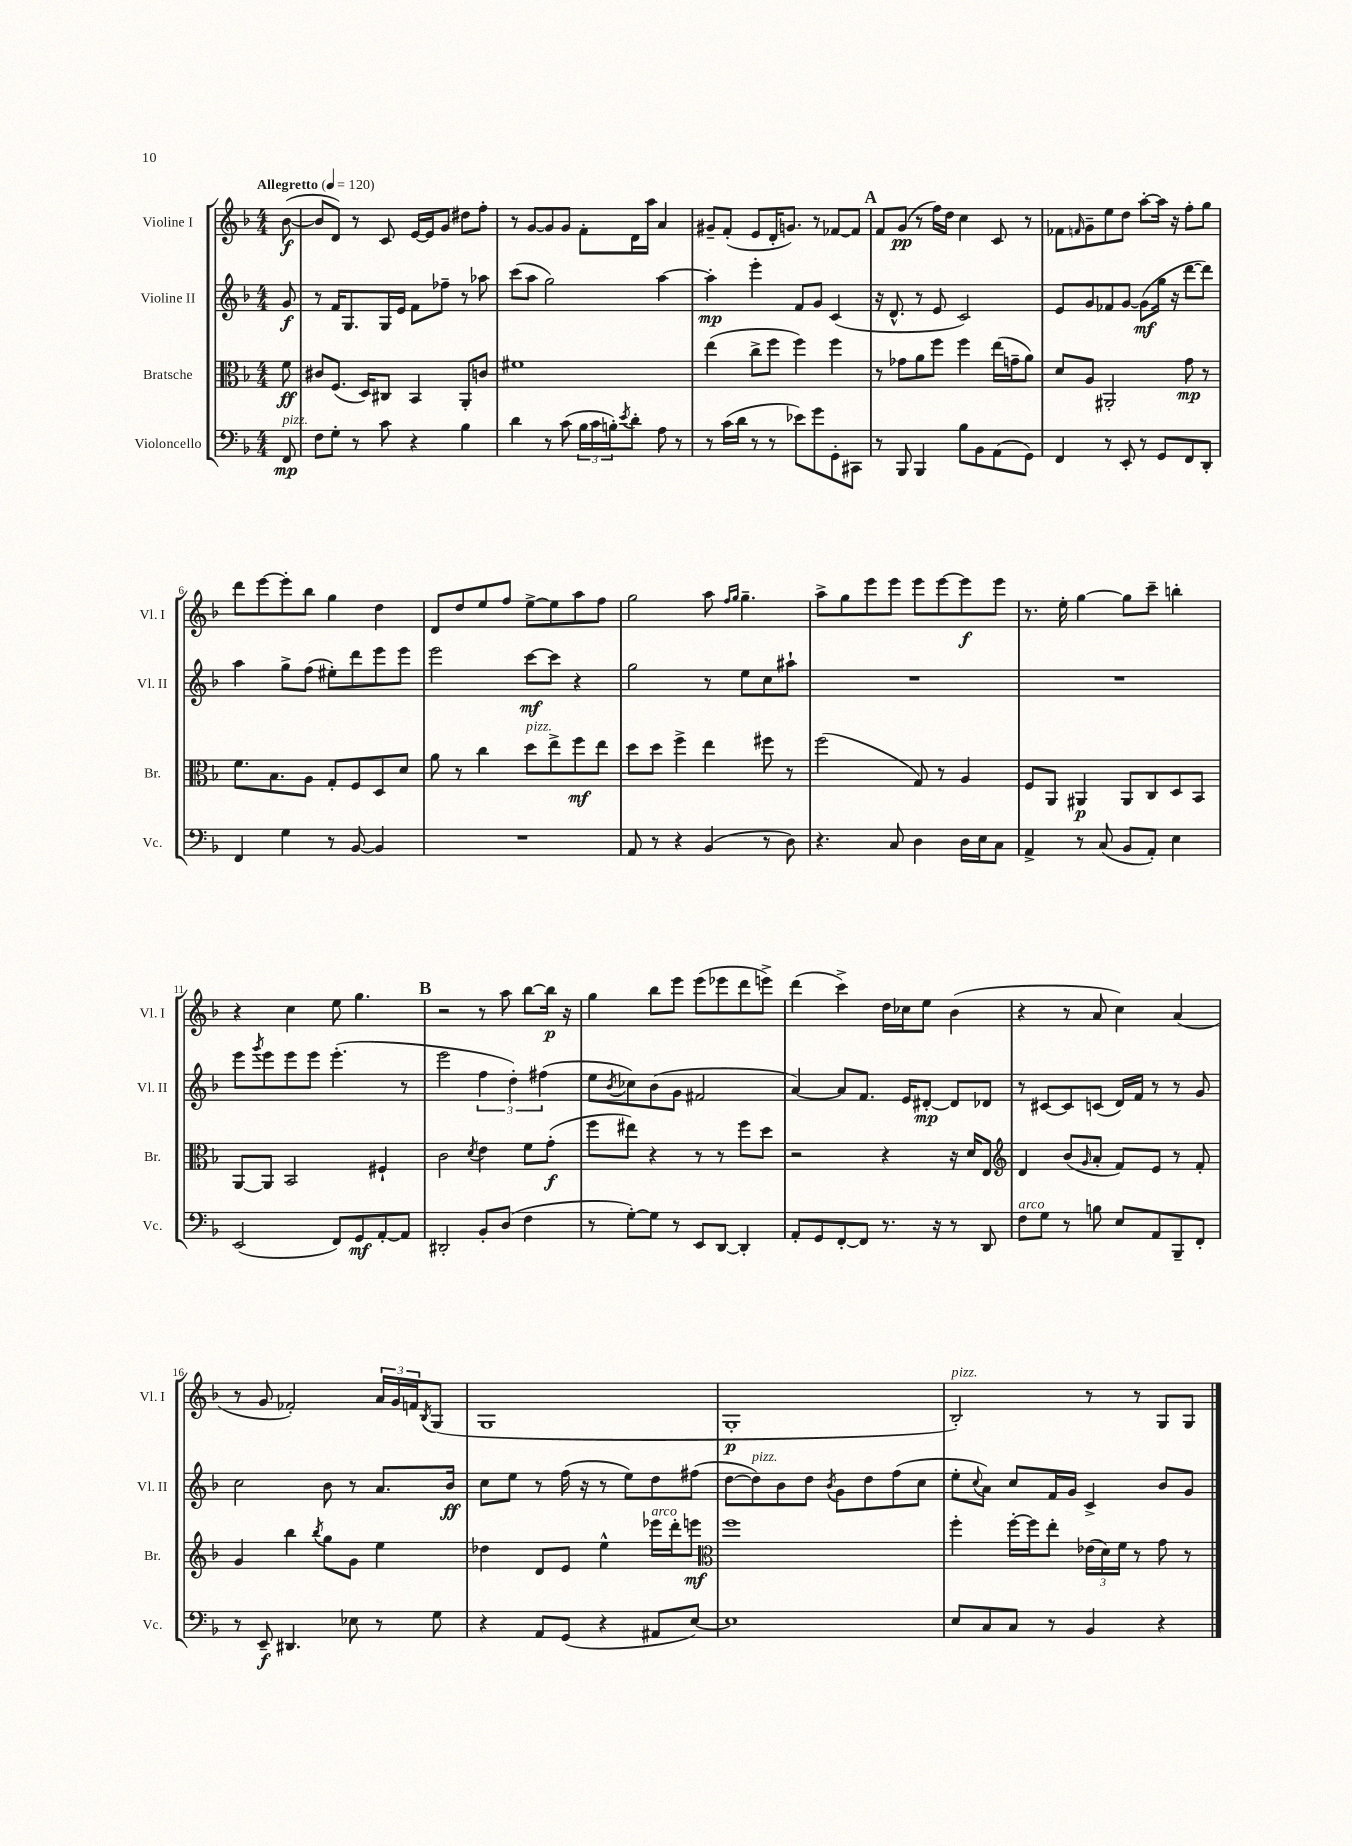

**kern	**kern	**kern	**kern
*staff4	*staff3	*staff2	*staff1
*clefF4	*clefC3	*clefG2	*clefG2
*k[b-]	*k[b-]	*k[b-]	*k[b-]
*M4/4	*M4/4	*M4/4	*M4/4
*MM120	*MM120	*MM120	*MM120
8FF/	8f\	8g/	([8b-\
=	=	=	=
8F\L	8c#/L	8r	8b-/]L
8G'\J	(8.F/J	16f/LK	8d/J)
.	.	8.G/	.
8r	.	.	8r
.	16D/LK)	.	.
8c\	8C#/J	16G/L	8c/
.	.	16e/JJ	.
4r	4BB-/	8f\L	[16e/LL
.	.	.	16e/]J
.	.	8ff-~\J	8g/J
4B-\	8AA'/L	8r	8dd#\L
.	8c/J	8aa-\	8ff'\J
=	=	=	=
4d\	1f#	(8ccc\L	8r
.	.	8aa\J	[8g/L
8r	.	2gg\)	8g/]
(8c\	.	.	8g/J
24B-\LL	.	.	8f'\L
24c\	.	.	.
24B'\J)	.	.	.
8qe/	.	.	.
8d'\J	.	.	16d\L
.	.	.	16aa\JJ
8A\	.	[4aa\	4a/
8r	.	.	.
=	=	=	=
8r	(4ee\	4aa'\]	8g#~/L
(16c\LL	.	.	(8f'/J
16d\JJ	.	.	.
8r	8cc^\L	4eee'\	8e/L
8r	8ff\J	.	16d'/K
.	.	.	8.g/J)
8e-\L)	4ff\)	8f/L	.
8g\	.	8g/J	8r
8GG'\	4ff\	(4c/	[8f-/L
8CC#\J	.	.	8f-/]J
=	=	=	=
8r	8r	16r	8f/L
.	.	8.d^^/	.
8BBB-/	8g-\L	.	(8g/J
4BBB-/	8a\	8r	8r
.	8ff\J	8e/	16ff\LL)
.	.	.	16dd\JJ
8B-\L	4ff\	2c/)	4cc\
8BB-\	.	.	.
(8AA\	(16ee\LL	.	8c/
.	16g~\J	.	.
8GG\J)	8a\J)	.	8r
=	=	=	=
4FF/	8d/L	8e/L	8f-\L
.	.	.	16qqf/
.	8A/J	8g/	8g~\
8r	2AA#'/	8f-/	8ee\
8EE'/	.	[8g/J	8dd\J
8r	.	(8g\]L	[8aa'\L
8GG/L	.	16gg\Jk	16aa\]Jk
.	.	16r	16r
8FF/	8g\	[8ddd\L	8ff'\L
8DD'/J	8r	8ddd\]J)	8gg\J
=	=	=	=
4FF/	8.f\L	4aa\	8ddd\L
.	.	.	[8eee\
.	8.B-\	.	.
4G\	.	8gg^\L	8eee'\]
.	8A\J	(8ff\J	8bb-\J
8r	8G'/L	8ee#'\L)	4gg\
[8BB-/	8F/	8ddd\	.
4BB-/]	8D/	8eee\	4dd\
.	8d/J	8eee\J	.
=	=	=	=
1r	8a\	2eee\	8d/L
.	8r	.	8dd/
.	4cc\	.	8ee/
.	.	.	8ff/J
.	8dd\L	[8ccc\L	[8ee^\L
.	8ee^\	8ccc\]J	8ee\]
.	8ff\	4r	8aa\
.	8ee\J	.	8ff\J
=	=	=	=
8AA/	8dd\L	2gg\	2gg\
8r	8dd\J	.	.
4r	4ff^\	.	.
(4BB-/	4ee\	8r	8aa\
.	.	.	16qqff/LL
.	.	.	16qqgg/JJ
.	.	8ee\L	4.gg~\
8r	8ff#\	8cc\	.
8D\)	8r	8aa#`\J	.
=	=	=	=
4.r	(2ff\	1r	8aa^\L
.	.	.	8gg\
.	.	.	8eee\
8C/	.	.	8eee\J
4D\	8G/)	.	8eee\L
.	8r	.	[8eee\
16D\LL	4A/	.	8eee\]
16E\J	.	.	.
8C\J	.	.	8eee\J
=	=	=	=
4AA^/	8F/L	1r	8.r
.	8AA/J	.	.
.	.	.	16ee'\
8r	4AA#/	.	[4gg\
(8C/	.	.	.
8BB-/L	8AA#/L	.	8gg\]L
8AA'/J)	8C/	.	8ccc~\J
4E\	8D/	.	4bb'\
.	8BB-/J	.	.
=	=	=	=
(2EE/	[8AA/L	8eee\L	4r
.	.	8qggg/	.
.	8AA/]J	8eee\	.
.	2BB-/	8eee\	4cc\
.	.	8eee\J	.
8FF/L)	.	(4.eee'\	8ee\
8GG/	.	.	4.gg\
[8AA'/	4F#`/	.	.
8AA/]J	.	8r	.
=	=	=	=
2DD#'/	2c\	2eee\	2r
.	8qd/	.	.
8BB-'/L	4e\	6ff\	8r
(8D/J	.	.	8aa\
.	.	6dd'\)	.
4F\	8f\L	.	[8bb-\L
.	.	(6ff#\	.
.	(8g'\J	.	16bb-\]Jk
.	.	.	16r
=	=	=	=
8r	8ff\L	8ee\L	4gg\
.	.	8qb-/	.
[8G'\L)	8ee#\J)	8cc-\)	.
8G\]J	4r	(8b-\	8bb-\L
8r	.	8g\J	8eee\J
8EE/L	8r	2f#/	(8eee\L
[8DD/J	8r	.	8eee-\
4DD'/]	8ff\L	.	8ddd\
.	8dd\J	.	8eee^\J)
=	=	=	=
8AA'/L	2r	[4a/)	(4ddd\
8GG/	.	.	.
[8FF'/	.	8a/]L	4ccc^\)
8FF/]J	.	8.f/J	.
8.r	4r	.	16dd\LL
.	.	16e/LK	16cc-\J
.	.	[8d#'/J	8ee\J
16r	.	.	.
8r	16r	8d#/]L	(4b-\
.	16d/LK	.	.
8DD/	8E/J	8d-/J	.
=	=	=	=
*	*clefG2	*	*
8F\L	4d/	8r	4r
8G\J	.	[8c#/L	.
8r	(8b-/L	8c#/]	8r
.	16qqg/	.	.
8B\	8a'/J	(8c/J	8a/
8E/L	8f/L)	16d/LL)	4cc\)
.	.	16f/JJ	.
8AA/	8e/J	8r	.
8BBB-~/	8r	8r	(4a/
8FF'/J	8f'/	8g/	.
=	=	=	=
8r	4g/	2cc\	8r
8EE~/	.	.	8g/
4.DD#/	4bb-\	.	2f-'/)
.	8qbb-/	.	.
.	8gg\L	8b-\	.
8E-\	8g\J	8r	.
8r	4ee\	8.a/L	24a/LL
.	.	.	24g/
.	.	.	24f/J
.	.	.	8qB-/
8G\	.	.	(8G/J
.	.	16b-/Jk	.
=	=	=	=
4r	4dd-\	8cc\L	1G
.	.	8ee\J	.
8AA/L	8d/L	8r	.
(8GG/J	8e/J	(16ff\	.
.	.	16r	.
4r	4ee^^\	8r	.
.	.	8ee\L)	.
8AA#/L	16eee-\LL	8dd\	.
.	16ddd'\J	.	.
[8E/J)	8eee\J	(8ff#\J	.
=	=	=	=
*	*clefC3	*	*
1E]	1ff	[8dd\L	1G'
.	.	8dd\])	.
.	.	8b-\	.
.	.	8dd\J	.
.	.	8qb-/	.
.	.	8g\L	.
.	.	8dd\	.
.	.	(8ff\	.
.	.	8cc\J	.
=	=	=	=
8E/L	4ff'\	8ee'\L	2B-'/)
.	.	8qqcc/	.
8C/	.	8a\J)	.
8C/J	[16ff'\LL	8cc/L	.
.	16ff\]J	.	.
8r	8ee'\J	16f/L	.
.	.	16g/JJ	.
4BB-/	(24e-\LL	4c^/	8r
.	24d\)	.	.
.	24f\JJ	.	.
.	8r	.	8r
4r	8g\	8b-/L	8G/L
.	8r	8g/J	8G/J
==	==	==	==
*-	*-	*-	*-
